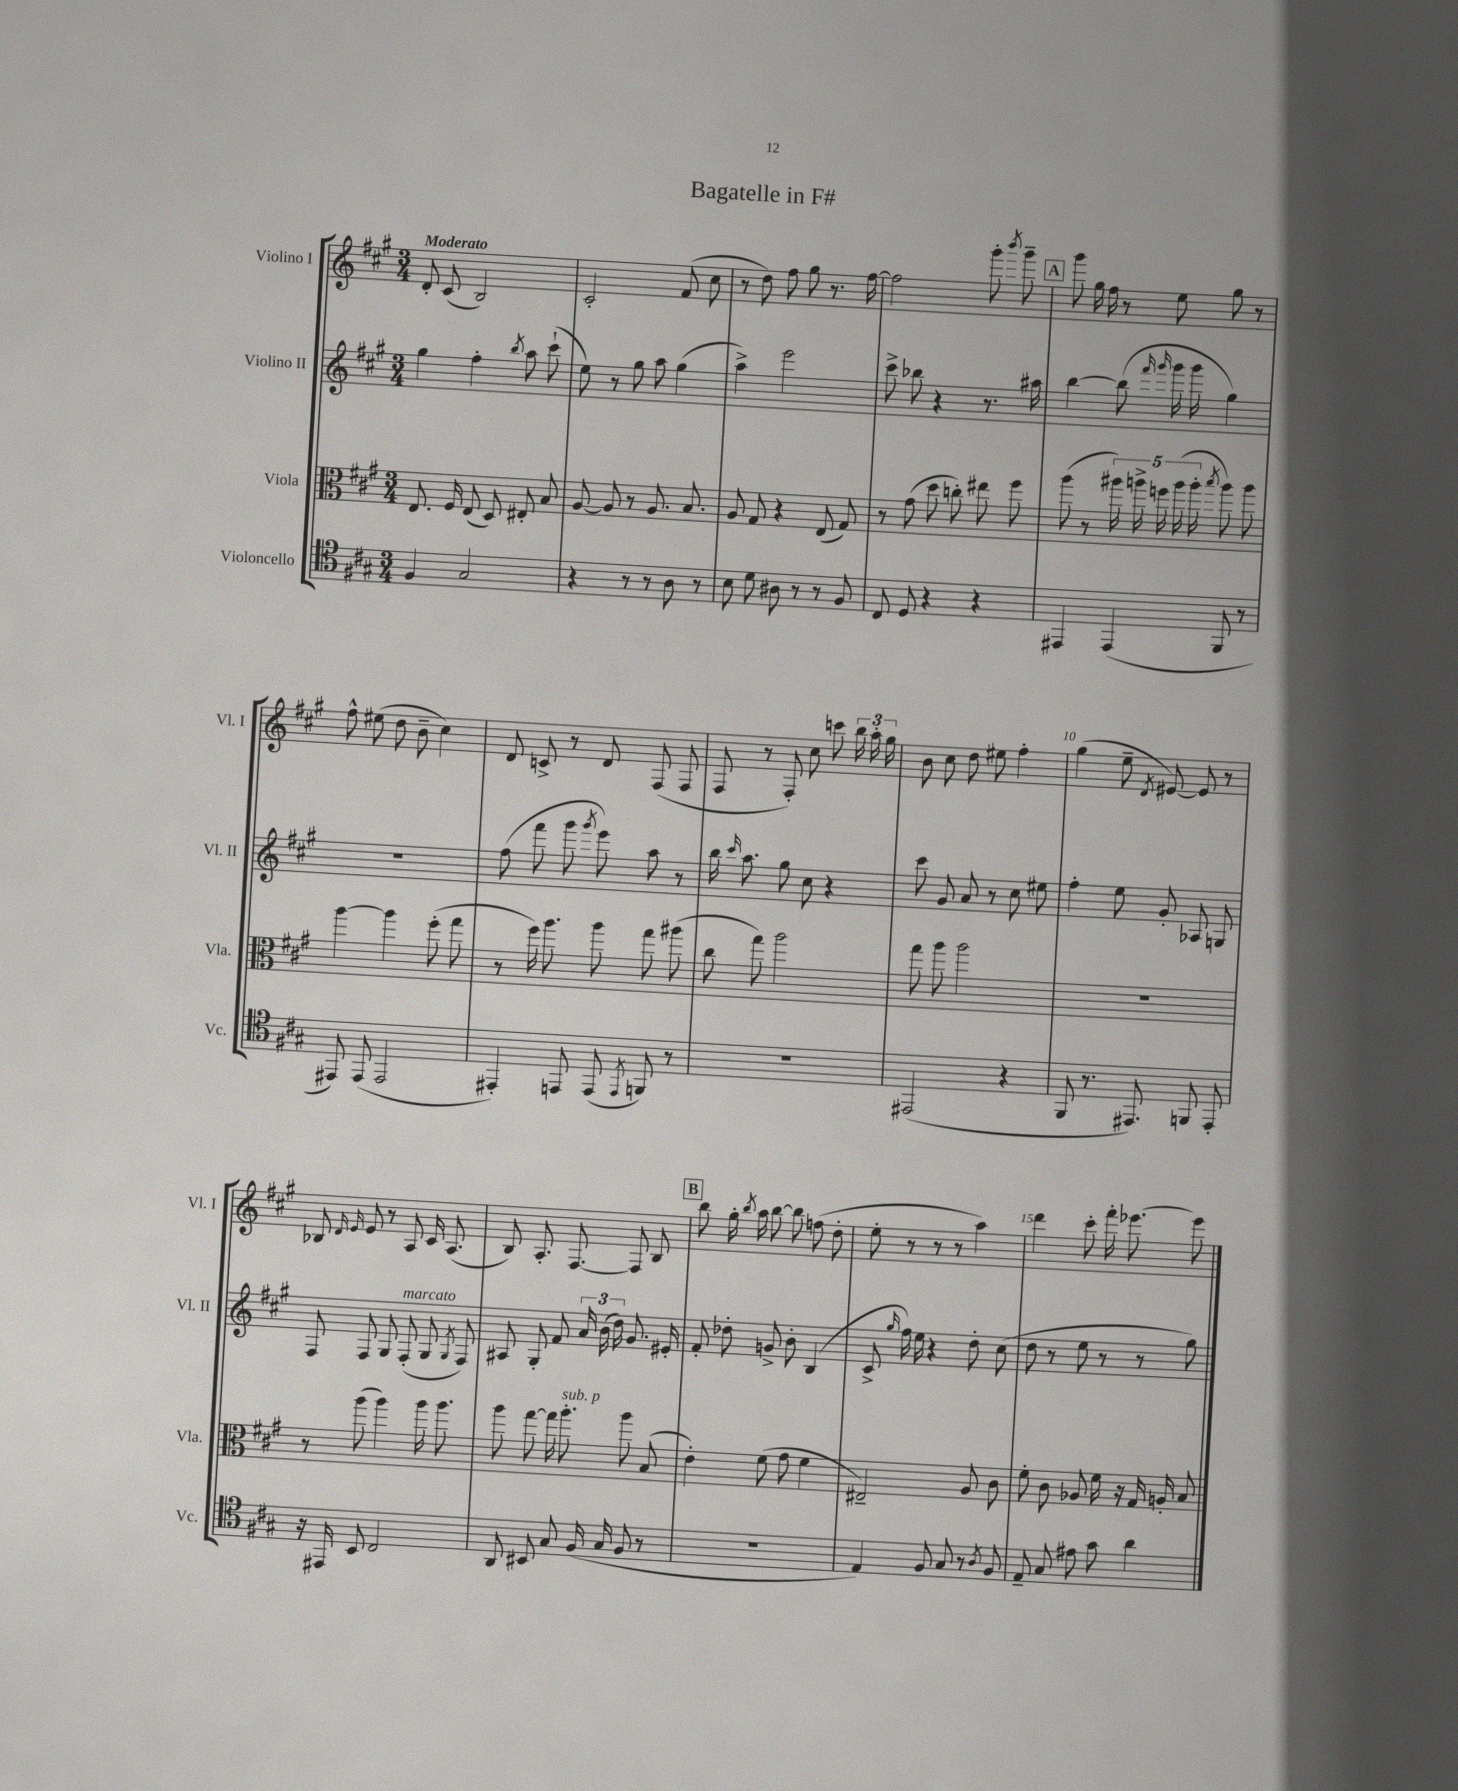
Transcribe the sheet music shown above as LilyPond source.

\header { title = "Bagatelle in F#" }
<<
\new StaffGroup <<
\new Staff = "s0" \with { instrumentName = "Violino I" shortInstrumentName = "Vl. I" } {
    \clef treble \key a \major \numericTimeSignature \time 3/4 \tempo "Moderato"
    \autoBeamOff d'8-. cis'8( b2) |
    cis'2-. fis'8( cis''8 |
    r8 d''8) fis''8 gis''8 r8. fis''16~ |
    fis''2 gis'''8-. \acciaccatura { b'''8 } gis'''8-- |
    \mark \markup { \box "A" } gis'''8 gis''16 fis''16 r8 e''8 gis''8 r8 |
    fis''8-^ eis''8( d''8 b'8-- cis''4) |
    d'8 c'8-> r8 d'8 fis8( fis8 |
    fis8 r8 fis8-.) cis''8 c'''8 \tuplet 3/2 { b''16 a''16-. gis''16 } |
    b'8 cis''8 d''8 eis''8 fis''4-. |
    gis''4( e''8-- \acciaccatura { d'8 } eis'8~) eis'8 r8 |
    bes8 \grace { d'16 e'16 } e'8 r8 a8 cis'16 a8.( |
    b8) a8.-. fis8.~ fis8 b8 |
    \mark \markup { \box "B" } b''8 gis''16-. \acciaccatura { b''8 } a''16 b''8~ b''8 f''8( d''8-. |
    e''8-. r8 r8 r8 a''4) |
    d'''4 cis'''8-. fis'''16-. ees'''8.~ ees'''8 \bar "|." |
}
\new Staff = "s1" \with { instrumentName = "Violino II" shortInstrumentName = "Vl. II" } {
    \clef treble \key a \major \numericTimeSignature \time 3/4
    \autoBeamOff gis''4 fis''4-. \acciaccatura { b''8 } a''8 cis'''8-!( |
    e''8) r8 gis''8 a''8 gis''4( |
    a''4->) e'''2 |
    cis'''8-> bes''8 r4 r8. ais''16 |
    \mark \markup { \box "A" } b''4~ b''8( \grace { fis'''16 gis'''16 } gis'''16 gis'''16 gis''4) |
    R2. |
    fis''8( fis'''8 gis'''8 \acciaccatura { gis'''8 } e'''8) a''8 r8 |
    b''16 \grace { cis'''16 } a''8. gis''8 cis''8 r4 |
    cis'''8 gis'8 a'8 r8 cis''8 eis''8 |
    fis''4-. e''8 gis'8-. aes8 g8 |
    fis8 fis8 gis8 fis8-.^\markup { \italic "marcato" }( gis8 \acciaccatura { gis8 } fis8) |
    ais8 gis8-. fis'8 \tuplet 3/2 { a'16 b'16( d''16) } gis'8. eis'16-. |
    \mark \markup { \box "B" } fis'8-. des''8-. g'8-> b'8-. b4( |
    cis'8-> \grace { gis''16 } fis''16) e''16 r4 d''8-. cis''8( |
    d''8 r8 e''8 r8 r8 gis''8) \bar "|." |
}
\new Staff = "s2" \with { instrumentName = "Viola" shortInstrumentName = "Vla." } {
    \clef alto \key a \major \numericTimeSignature \time 3/4
    \autoBeamOff e8. fis16 e8( d8) eis8-. b8 |
    a8~ a8 r8 a8. b8. |
    a8 gis8 r4 e8( gis8) |
    r8 gis'8( d''8 c''8-.) eis''8 fis''8 |
    \mark \markup { \box "A" } a''8( r8 \tuplet 5/4 { ais''16) a''16-> f''16 a''16( a''16-. } \acciaccatura { b''8 } a''8) a''8 |
    a''4~ a''4 fis''8-.( gis''8 |
    r8 fis''16) a''8. a''8 gis''8 ais''8( |
    cis''8 gis''8) a''2 |
    gis''8 a''8 a''2 |
    R2. |
    r8 a''8( a''4) a''16 a''8. |
    a''8 gis''8~ gis''16 a''8.-.^\markup { \italic "sub. p" } a''8 b8( |
    \mark \markup { \box "B" } e'4-.) fis'8( gis'8 fis'4 |
    eis2--) a8 cis'8 |
    fis'8-. cis'8 aes8 fis'16 r16 gis16 a16-. b8 \bar "|." |
}
\new Staff = "s3" \with { instrumentName = "Violoncello" shortInstrumentName = "Vc." } {
    \clef tenor \key a \major \numericTimeSignature \time 3/4
    \autoBeamOff fis4 gis2 |
    r4 r8 r8 a8 r8 |
    b8 d'8 ais8 r8 r8 fis8 |
    cis8 d8 r4 r4 |
    \mark \markup { \box "A" } eis,4 eis,4( fis,8 r8 |
    eis,8) eis,8( eis,2 |
    eis,4-.) e,8 e,8( \acciaccatura { e,8 } f,8) r8 |
    R2. |
    eis,2( r4 |
    fis,8 r8. eis,8.) f,8 eis,8-. |
    r16 eis,16 b,8 cis2 |
    a,8 bis,8 gis8 fis16( gis16 fis8 r8 |
    \mark \markup { \box "B" } R2. |
    e4) fis8 gis8 r8 \acciaccatura { a8 } fis8 |
    e8-- gis8 eis'8 gis'8 a'4 \bar "|." |
}
>>
>>
\layout { \context { \Score \override BarNumber.break-visibility = ##(#f #t #t) barNumberVisibility = #(every-nth-bar-number-visible 5) } }
